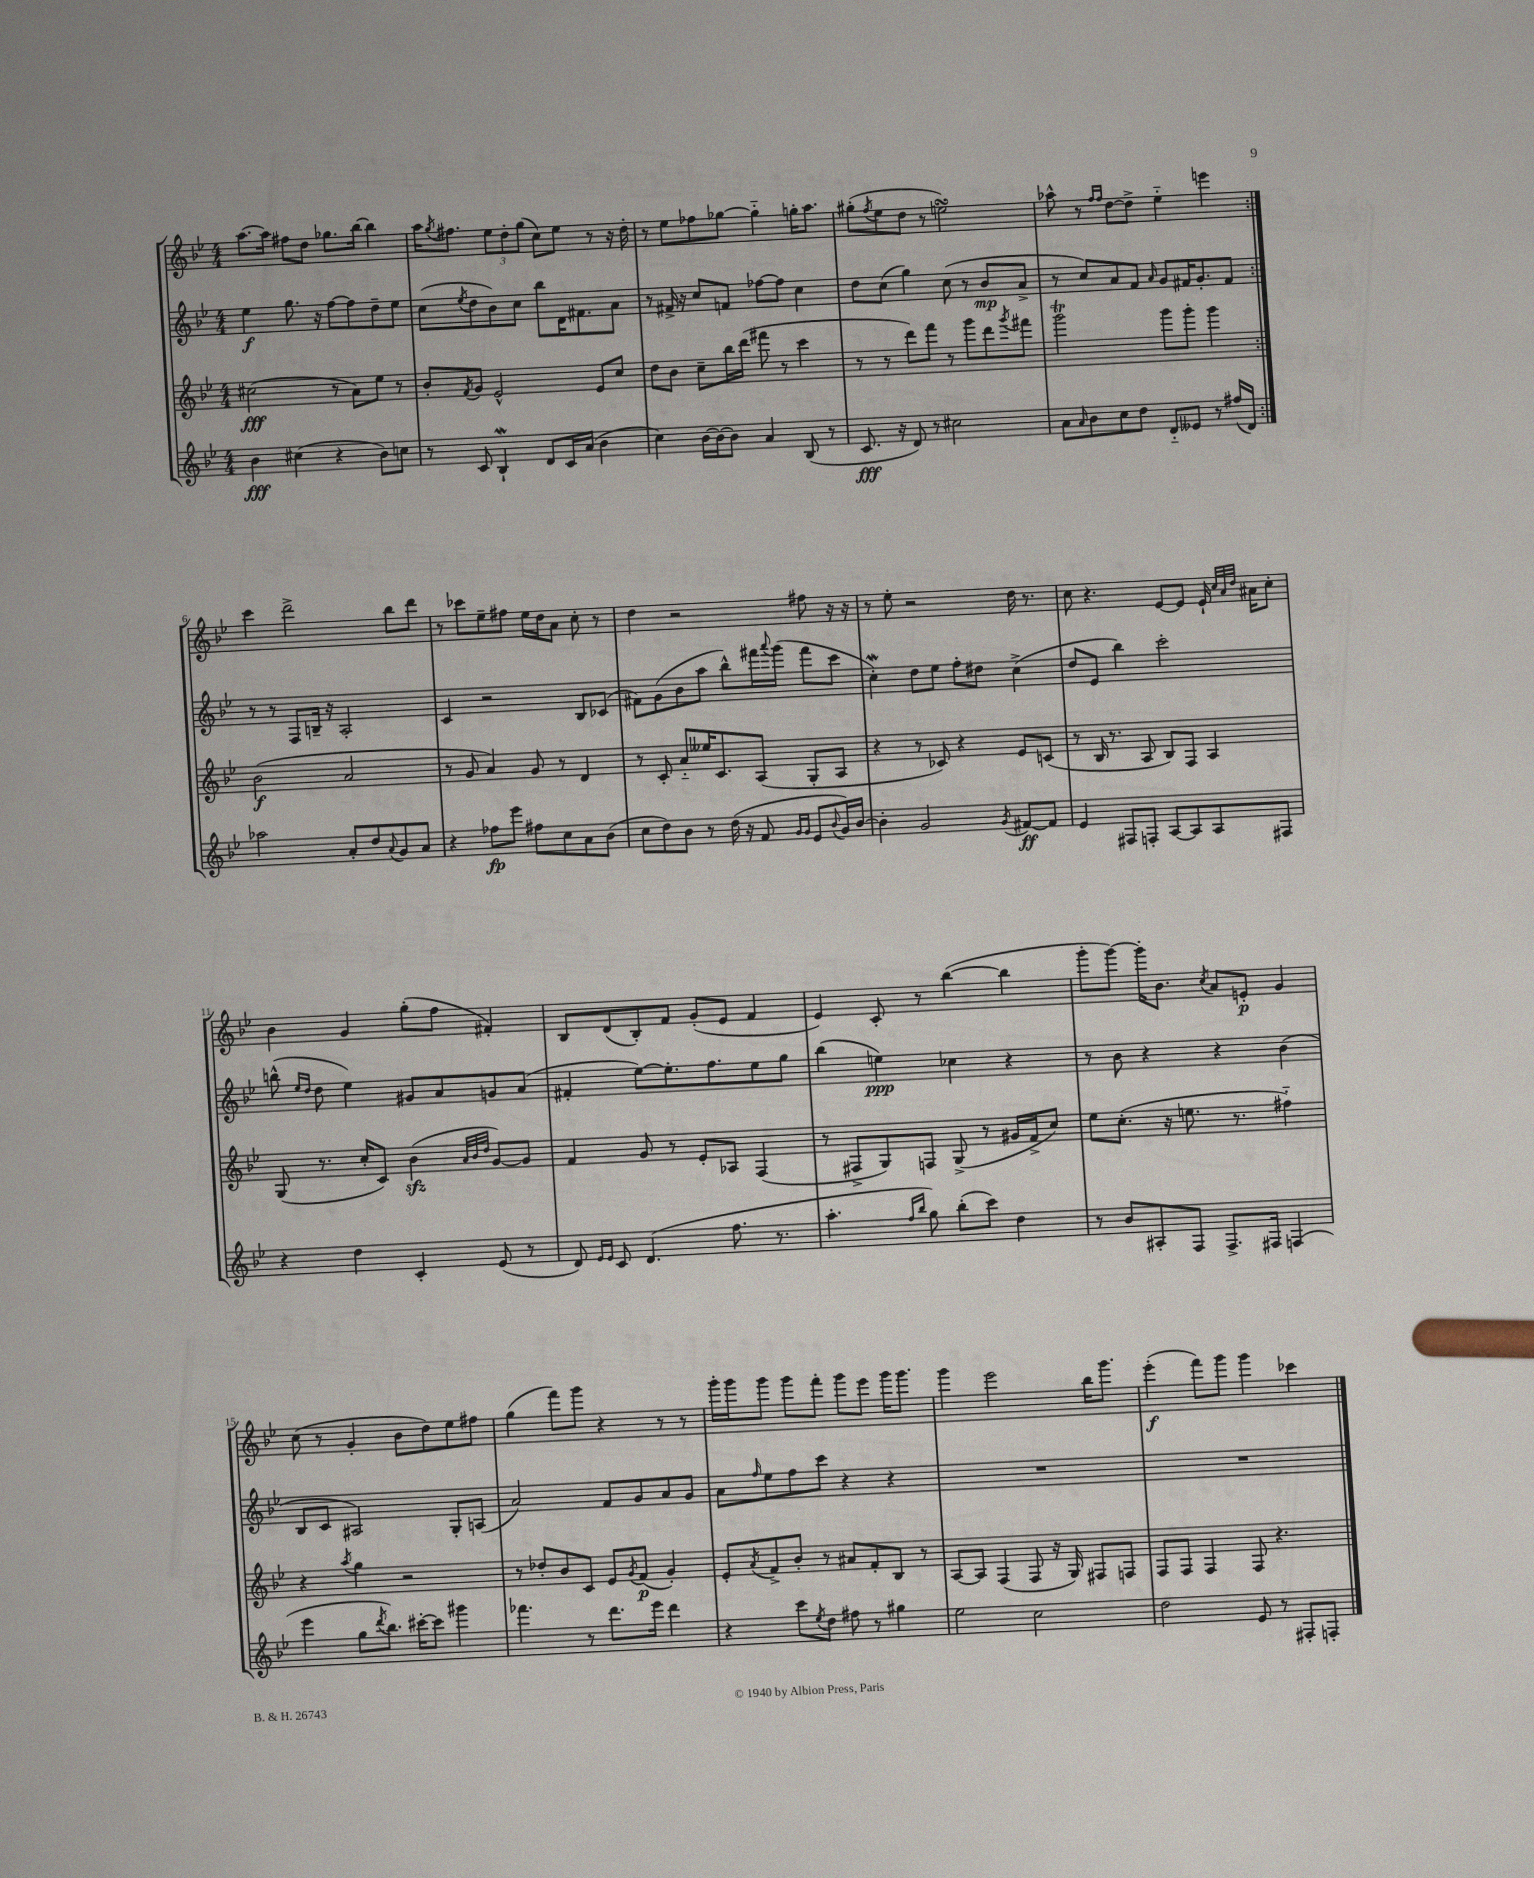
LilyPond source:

<<
\new StaffGroup <<
\new Staff = "s0" {
    \clef treble \key bes \major \numericTimeSignature \time 4/4
    \repeat volta 2 { a''8.~ a''16 fis''8 d''8 ges''8. bes''16~ bes''4 |
    a''16 \acciaccatura { g''8 } fis''8. \tuplet 3/2 { ees''8 d''8-. g''8( } c''8) ees''8 r8 r16 d''16-. |
    r8 ees''8 fes''8 ges''8~ ges''4-_ g''16-. a''8. |
    gis''8-.( \acciaccatura { f''8 } ees''8 d''8 r8 e''2\turn) |
    aes''8-^ r8 \grace { f''16 f''16 } d''8~ d''8-> ees''4-_ e'''4 | }
    c'''4 d'''2-> bes''8 d'''8 |
    r8 ces'''8 ees''8-- fis''8 ees''16 d''16 a'8 c''8-. r8 |
    d''4 r2 fis''8 r16 r16 |
    r8 ees''8-. r2 d''16 r8. |
    c''8 r4. ees'8~ ees'8 ees'16-! \grace { c''32 a'32 d''32 } ais'16 c''8-. |
    bes'4 g'4 g''8-.( f''8 fis'4-.) |
    bes8 d'8( bes8-.) f'8 g'8-.( ees'8 f'4 |
    ees'4) c'8-. r8 bes''4~( bes''4 |
    g'''8-. g'''8~) g'''16-. bes'8. \acciaccatura { c''8 } a'8 e'8-.\p g'4 |
    c''8( r8 g'4-. bes'8 d''8) ees''8 fis''8 |
    g''4( f'''8) g'''8 r4 r8 r8 |
    g'''16-. g'''16 g'''8 g'''8 f'''8-. g'''8 ees'''8 g'''16 g'''8. |
    g'''4 ees'''2 bes''16 g'''8. |
    ees'''4-.\f( f'''8) g'''8 g'''4 ces'''4 \bar "|." |
}
\new Staff = "s1" {
    \clef treble \key bes \major \numericTimeSignature \time 4/4
    \repeat volta 2 { ees''4\f g''8. r16 f''8~ f''8 d''8-- ees''8 |
    c''8( \acciaccatura { ees''8 } d''8 bes'8) c''8 bes''8 d'16 fis'8. a'8 |
    r8 fis'16-> r16 c''8 f'8 fes''8~ fes''8 c''4 |
    d''8 c''8( g''4) c''8( r8 bes'8\mp a'8-> |
    r8 c''8) a'8 f'8 \grace { a'16 } g'8 fis'16 g'8.-. fis'8 | }
    r8 r8 f8 b16-- r16 a2-. |
    c'4 r2 bes8 ces'8( |
    fis'8) g'8( bes'8 a''8 bes''8-^) fis'''16 \appoggiatura { a'''8 } g'''16( fis'''8 c'''8 |
    c''4-.\mordent) d''8 ees''8 f''8-. dis''8 c''4->( |
    d''8 ees'8 bes''4) c'''2-. |
    b''8-^( \grace { ees''16 d''16 } d''8 ees''4) gis'8 a'8 g'8 a'8( |
    fis'4-. ees''8~) ees''8.-. f''8. ees''8 g''8 |
    bes''4( e''4\ppp) ces''4 r4 |
    r8 bes'8 r4 r4 bes'4( |
    bes8 c'8 ais2) g8-. a8( |
    a'2) f'8 g'8 a'8 g'8 |
    a'8 \grace { f''16 } ees''8 f''8 c'''8 r4 r4 |
    R1 |
    R1 \bar "|." |
}
\new Staff = "s2" {
    \clef treble \key bes \major \numericTimeSignature \time 4/4
    \repeat volta 2 { cis''2\fff( r8 a'8) ees''8 r8 |
    bes'8-. \acciaccatura { f'8 } g'8 ees'2-^ ees'8 c''8 |
    d''8 bes'8 c''8-- bes''16 d'''16( fis'''8 r8 c'''4 |
    r8 r8 d'''8) f'''8 r8 g'''8 d'''8 \acciaccatura { g'''8 } fis'''8 |
    g'''2\trill g'''8 g'''8-. g'''4 | }
    bes'2\f( a'2 |
    r8 g'8 a'4) g'8 r8 d'4 |
    r8 c'8-. a'8-_ eeses''16 c'8. a8( g8-. a8 |
    r4 r8 ces'8) r4 ees'8 c'8( |
    r8 bes16 r8. a8 bes8) f8 a4 |
    g8( r8. c''16-. c'8) bes'4\sfz( \grace { a'32 bes'32 d''32 } g'8~) g'8 |
    f'4 g'8 r8 ees'8-. aes8 f4( |
    r8 fis8-> g8) f8 g8->( r8 gis'16 f'16-> c''8) |
    ees''8 c''8.-.( r16 e''8. r8. fis''4-_) |
    r4 \acciaccatura { a''8 } g''4 r2 |
    r8 des''8-. bes'8 c'8 ees'8 \acciaccatura { g'8 } f'8\p( g'4-.) |
    ees'8-. \acciaccatura { a'8 } f'8-> bes'8-. r8 ais'8 f'8-. bes8 r8 |
    a8~ a8 f4( f8 r16 g16) fis8 f8 |
    f8 f8 f4 f8 r4. \bar "|." |
}
\new Staff = "s3" {
    \clef treble \key bes \major \numericTimeSignature \time 4/4
    \repeat volta 2 { bes'4\fff cis''4( r4 bes'8) c''8 |
    r8 c'8 bes4-!\mordent d'8 c'16 a'16( bes'4 |
    c''4) bes'16~ bes'16~ bes'8 a'4 bes8( r8 |
    c'8.\fff r16 d'8) r8 cis''2 |
    a'8 \grace { a'16 } bes'8 c''8 d''8 d'8-_ eeses'8 r8 fis''16( d'16) | }
    aes''2 a'8-. d''8 \appoggiatura { a'8 } g'8 a'8 |
    r4 fes''8\fp ees'''8 fis''8 c''8 a'8 bes'8( |
    c''8 d''8) bes'8 r8 d''16( r16 f'8 \grace { g'16 g'16 } ees'8 \appoggiatura { bes'8 } g'16) bes'16~ |
    bes'4-. g'2 \acciaccatura { g'8 } fis'8~\ff fis'8 |
    ees'4 fis8 f8-. a8~ a8 a8 fis8 |
    r4 d''4 c'4-. ees'8( r8 |
    d'8) \grace { ees'16 ees'16 } c'8 d'4.( f''8. r8. |
    a''4.-. \grace { f''16 bes''16 } g''8) bes''8-.( c'''8) d''4 |
    r8 bes'8 ais8-. f8 f8.-> fis16 f4( |
    ees'''4 g''8 \acciaccatura { d'''8 } bes''8.) cis'''16~-. cis'''8 gis'''4 |
    fes'''4. r8 d'''8. ees'''16 d'''4 |
    r4 c'''8 \acciaccatura { ees''8 } d''8 fis''8 r8 gis''4 |
    ees''2 c''2 |
    d''2 ees'8 r8 fis8-. f8-. \bar "|." |
}
>>
>>
